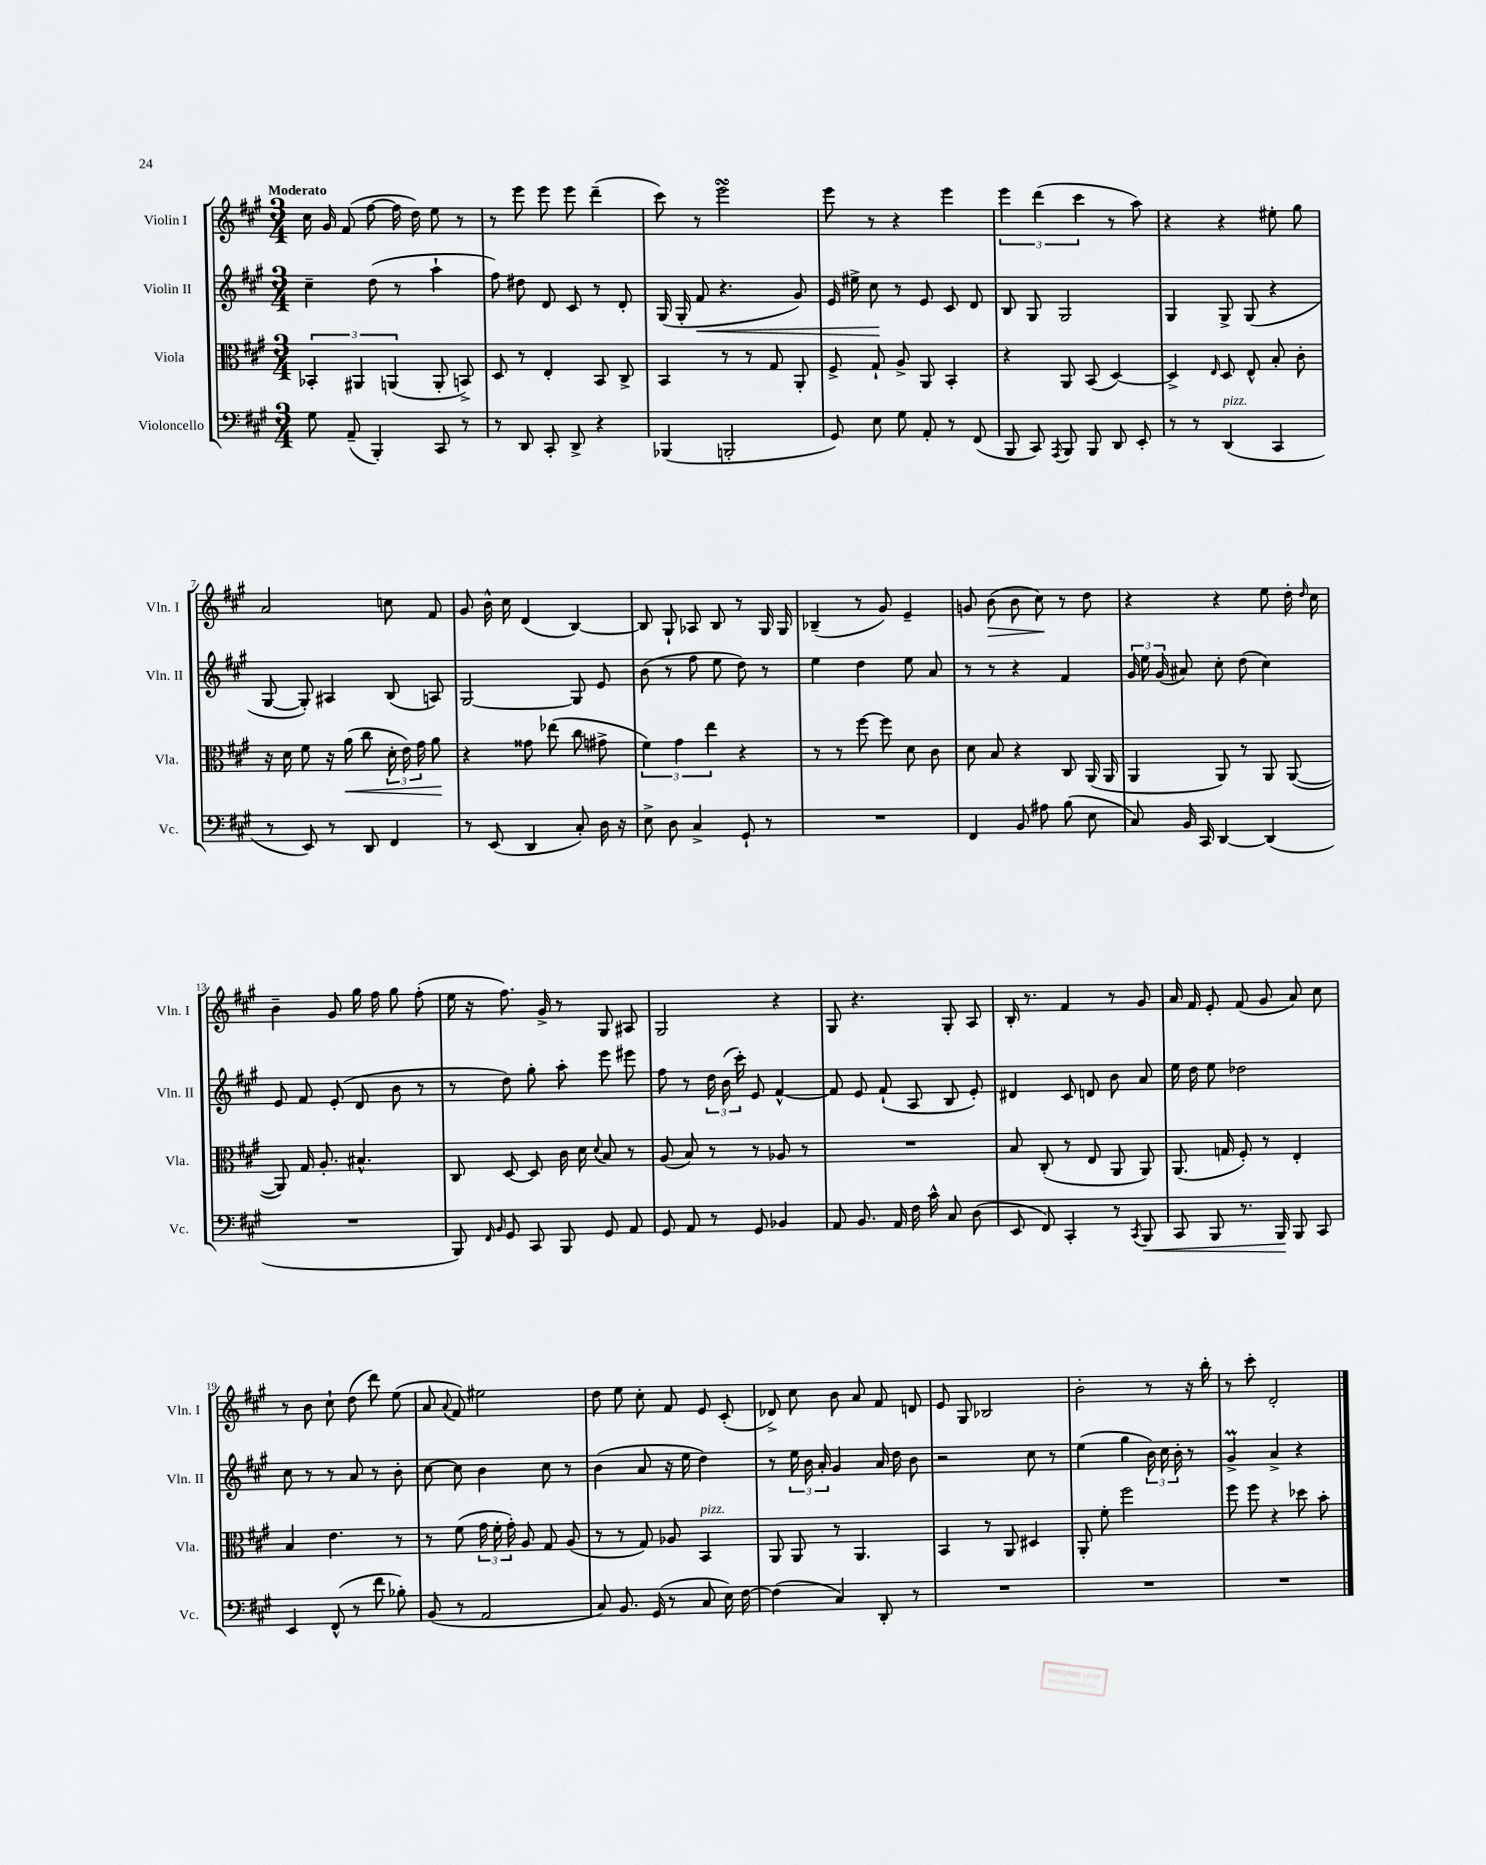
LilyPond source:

<<
\new StaffGroup <<
\new Staff = "s0" \with { instrumentName = "Violin I" shortInstrumentName = "Vln. I" } {
    \clef treble \key a \major \numericTimeSignature \time 3/4 \tempo "Moderato"
    \autoBeamOff cis''16 gis'16 fis'8( fis''8~ fis''16 d''16) e''8 r8 |
    r8 e'''8 e'''8 e'''8 d'''4--( |
    cis'''8) r8 e'''2\turn |
    e'''8 r8 r4 e'''4 |
    \tuplet 3/2 { e'''4 d'''4( cis'''4 } r8 a''8) |
    r4 r4 eis''8-. gis''8 |
    a'2 c''8 fis'8 |
    gis'8 b'16-^ cis''16 d'4( b4~) |
    b8 gis8-! aes8 b8 r8 gis16 gis16 |
    bes4--( r8 gis'8) e'4-- |
    g'8 b'8\>( b'8 cis''8\!) r8 d''8 |
    r4 r4 e''8 d''16-. \grace { d''16 } cis''16 |
    b'4-- gis'8 gis''16 fis''16 gis''8 fis''8-.( |
    e''16 r16 fis''8.) gis'16-> r8 gis8 ais8 |
    gis2 r4 |
    gis8 r4. gis8-. a8 |
    b16-. r8. fis'4 r8 gis'8 |
    a'16 fis'16 e'8-. fis'8( gis'8 a'8) cis''8 |
    r8 b'8 cis''8-! d''8( d'''8) e''8( |
    a'8 \appoggiatura { a'8 } fis'8) eis''2 |
    d''8 e''8 cis''8-. fis'8 e'8 cis'8-.( |
    des'8->) cis''8 b'8 a'8 fis'8 d'8 |
    e'8 gis8 bes2 |
    b'2-. r8 r16 b''16-. |
    r8 cis'''8-. d'2-. \bar "|." |
}
\new Staff = "s1" \with { instrumentName = "Violin II" shortInstrumentName = "Vln. II" } {
    \clef treble \key a \major \numericTimeSignature \time 3/4
    \autoBeamOff cis''4-- d''8( r8 a''4-! |
    fis''8) dis''8 d'8 cis'8 r8 d'8-. |
    gis16( gis16-. fis'8\< r4. gis'8) |
    e'16 eis''16-> cis''8\! r8 e'8 cis'8 d'8 |
    b8 gis8 gis2 |
    gis4 gis8-> gis8( r4 |
    gis8~ gis8-.) ais4 b8( a8) |
    gis2~ gis8 e'8 |
    b'8( r8 fis''8 e''8 d''8) r8 |
    e''4 d''4 e''8 a'8 |
    r8 r8 r4 fis'4 |
    \tuplet 3/2 { gis'16 e''16 gis'16( } ais'8) cis''8-. d''8( cis''4) |
    e'8 fis'8 e'8-.( d'8 b'8 r8 |
    r8 d''8) gis''8-. a''8-. e'''8 eis'''8 |
    fis''8 r8 \tuplet 3/2 { d''16 b'16( cis'''16-.) } e'8 fis'4~-^ |
    fis'8 e'8 fis'8-!( a8 b8 e'8-.) |
    dis'4 cis'8 d'8 b'8 a'8 |
    e''16 d''16 e''8 des''2 |
    cis''8 r8 r8 a'8 r8 b'8-. |
    cis''8~ cis''8 b'4 cis''8 r8 |
    b'4( a'8 r16 e''16 d''4) |
    r8 \tuplet 3/2 { e''16 b'16 a'16-. } gis'4 a'16 d''16 b'8 |
    r2 cis''8 r8 |
    e''4( gis''4 \tuplet 3/2 { b'16) cis''16 b'16-. } r8 |
    gis'4->\prall a'4-> r4 \bar "|." |
}
\new Staff = "s2" \with { instrumentName = "Viola" shortInstrumentName = "Vla." } {
    \clef alto \key a \major \numericTimeSignature \time 3/4
    \autoBeamOff \tuplet 3/2 { bes,4-. ais,4 a,4( } a,8-. b,8->) |
    d8 r8 e4-. b,8 cis8-> |
    b,4 r8 r8 gis8 a,8-. |
    fis8-> gis8-! a8-> a,8 b,4-. |
    r4 a,8 b,8( d4~) |
    d4-> \grace { e16 } d8 e8-^ b8-. cis'8-. |
    r16 d'16 fis'8 r16 a'16\<( cis''8 \tuplet 3/2 { d'16-. e'16) gis'16 } a'8\! |
    r4 gisis'8 ees''8( cis''8 gis'8-> |
    \tuplet 3/2 { fis'4) gis'4 e''4 } r4 |
    r8 r8 fis''8~ fis''8 d'8 cis'8 |
    d'8 b8 r4 cis8 a,16( a,16 |
    a,4 a,8) r8 a,8 a,8~( |
    a,8) gis16 a8.-. bis4.-^ |
    cis8 d8~ d8 cis'16 d'16 \appoggiatura { d'8 } b8 r8 |
    a8( b8) r8 r8 aes8 r8 |
    R2. |
    b8 cis8-.( r8 e8 a,8 a,8) |
    a,8.( g16 fis8-.) r8 e4-. |
    b4 e'4. r8 |
    r8 fis'8( \tuplet 3/2 { gis'16 fis'16-. gis'16-.) } a8 gis8 a8( |
    r8 r8 gis8) aes8 b,4^\markup { \italic "pizz." } |
    a,8 a,8 r8 a,4. |
    b,4 r8 a,8 dis4 |
    a,8-. fis'8-. fis''2 |
    fis''8 fis''8 r4 des''8 b'8-. \bar "|." |
}
\new Staff = "s3" \with { instrumentName = "Violoncello" shortInstrumentName = "Vc." } {
    \clef bass \key a \major \numericTimeSignature \time 3/4
    \autoBeamOff gis8 a,8--( b,,4-.) cis,8 r8 |
    r8 d,8 cis,8-. d,8-> r4 |
    bes,,4( b,,2-. |
    gis,8) e8 gis8 a,8-. r8 fis,8( |
    b,,8 cis,8) \acciaccatura { a,,8 } b,,8 b,,8 d,8 e,8-. |
    r8 r8 d,4^\markup { \italic "pizz." }( cis,4 |
    r8 e,8) r8 d,8 fis,4 |
    r8 e,8( d,4 cis8-.) d16 r16 |
    e8-> d8 cis4-> gis,8-! r8 |
    R2. |
    fis,4 b,8 ais8 b8( e8 |
    cis8) b,16 cis,16 d,4~ d,4( |
    R2. |
    b,,8) \grace { fis,16 b,16 } gis,8 cis,8 b,,8 gis,8 a,8 |
    gis,8 a,8 r8 gis,8 bes,4 |
    a,8 b,8. a,16 fis16 cis'16-^ cis8 d8( |
    e,8 fis,8) cis,4-. r8 \acciaccatura { cis,8 } b,,8\< |
    cis,8 b,,8 r8. b,,16\! b,,8 cis,8 |
    e,4 fis,8-^( r8 fis'8 bes8-.) |
    b,8( r8 a,2 |
    cis8) b,8. gis,16( r8 cis8 e16) fis16~ |
    fis4( cis4) d,8-. r8 |
    R2. |
    R2. |
    R2. \bar "|." |
}
>>
>>
